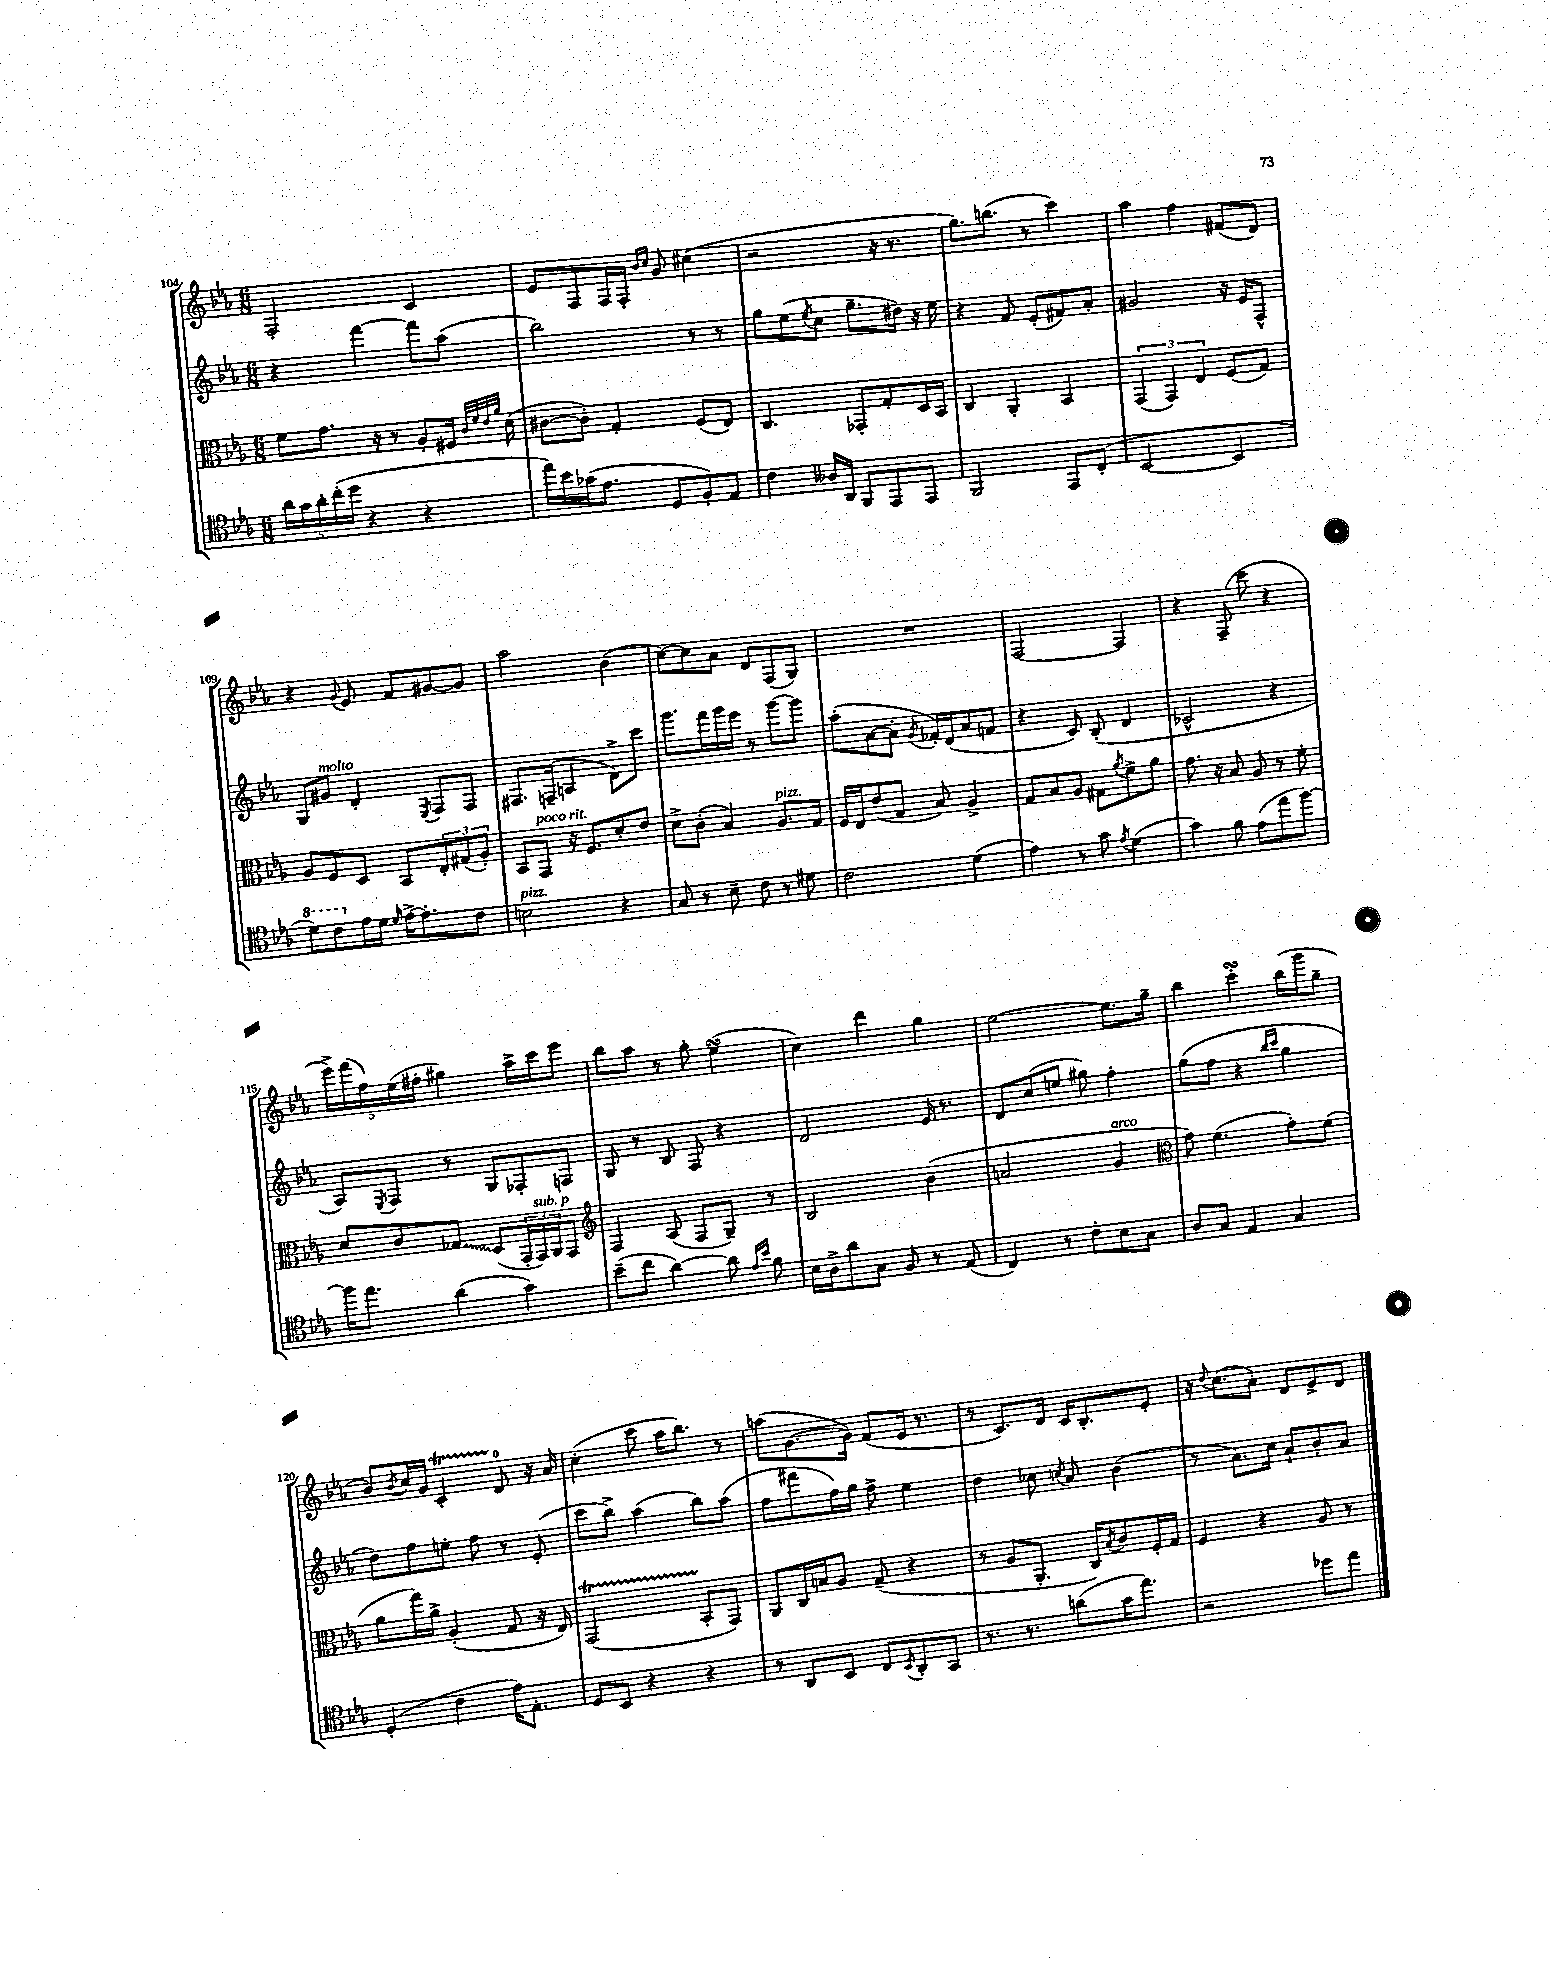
<<
\new StaffGroup <<
\new Staff = "s0" {
    \clef treble \key ees \major \numericTimeSignature \time 6/8
    f2-. c'4 |
    ees'8 f8 f16 f16-. \grace { bes'16 c''16 } g'8 cis''4( |
    r2 r16 r8. |
    g''8.) b''8.( r8 c'''4) |
    aes''4 f''4 fis'8( d'8) |
    r4 \appoggiatura { g'8 } ees'8 f'8 gis'8~ gis'8 |
    aes''2 bes'4( |
    c''8~) c''8 aes'8 d'8 f8( g8) |
    R2. |
    f2~ f4 |
    r4 f8--( c'''8 r4 |
    \tuplet 5/4 { ees'''16->) f'''16( f''16) ees''16( fis''16-. } gis''4) aes''16-> c'''16 ees'''8 |
    bes''8 aes''8 r8 g''8-. ees''4\turn( |
    c''4) d'''4 g''4 |
    ees''2~ ees''8. g''16-- |
    bes''4 c'''4-.\turn bes''16( g'''16 g''8-- |
    bes'8) \acciaccatura { bes'8 } c''16 g'16 c'4-.\startTrillSpan d'8-0\stopTrillSpan r16 aes'16 |
    c''4-.( c'''8 aes''16 bes''8.) r8 |
    a''8( g'8.~ g'16) f'8( ees'16 r8. |
    r8 c'8.) d'16 c'16 bes8.-. ees'8-. |
    r16 \appoggiatura { d''8 } c''8.( aes'8-.) d'8 ees'8-> d'8 \bar "|." |
}
\new Staff = "s1" {
    \clef treble \key ees \major \numericTimeSignature \time 6/8
    r4 f'''4~ f'''8 aes''8( |
    bes''2) r8 r8 |
    g''8 ees''8( \acciaccatura { ees''8 } c''8 g''8.-- dis''16) r16 ees''16 |
    r4 f'8 ees'8-.( fis'8) aes'8-. |
    gis'2 r16 ees'16 f8-^ |
    g8 gis'8^\markup { \italic "molto" } d'4-. \acciaccatura { ees8 } f8 f8 |
    fis8. f16--( a4 d'8->) c'''8 |
    g'''8. f'''16 g'''16 ees'''16 r8 g'''8~ g'''8 |
    aes''8-.( aes'8~ aes'8-. \acciaccatura { g'8 } fes'16-.) d'16( aes'8 f'8 |
    r4 c'8) bes8-.( d'4 |
    ces'2-^ r4 |
    aes8) \acciaccatura { ees8 } f8 r8 g8 fes8-. f8 |
    g8 r8 bes8 f8 r4 |
    d'2 ees'16 r8. |
    d'8 c''8( e''8 gis''8) f''4-. |
    g''8( f''8 r4 \grace { bes''16 c'''16 } g''4 |
    d''8) f''8 e''8-. f''8 r8 ees'8-.( |
    c'''8 bes''8->) aes''4( bes''8) aes''8( |
    f''8 fis'''8 f''16) g''16 f''8-> ees''4 |
    d''4 ces''8 \acciaccatura { c''8 } aes'8 bes'4( |
    r8 aes'8.) c''16 aes'8-! bes'8-. aes'8 \bar "|." |
}
\new Staff = "s2" {
    \clef alto \key ees \major \numericTimeSignature \time 6/8
    f'8 g'8. r16 r8 aes8-. fis16 \grace { c'32 f'32 ees'32 aes'32 } d'16( |
    cis'8~ cis'8-.) g4-. f8( ees8) |
    c4. ges,8-. g8-. d16 bes,16 |
    c4 aes,4-. bes,4 |
    \tuplet 3/2 { g,4( g,4) ees4 } f8( g8) |
    aes8 f8 d8 bes,8 \tuplet 3/2 { ees8-. gis8( aes8-.) } |
    bes,8 g,8^\markup { \italic "poco rit." } r16 f8. d'8-. ees'8 |
    d'8-> c'8-.( bes4) aes8.^\markup { \italic "pizz." } g16 |
    f16 ees16 ees'8( g8 bes8) aes4-> |
    g8 bes8 aes8 gis8 \acciaccatura { aes'8 } f'8-> aes'8 |
    g'8. r16 bes8 aes8 r8 f'8-. |
    d'8 c'8 \once \override Glissando.style = #'zigzag ges8\glissando d8( \tuplet 3/2 { g,16-. g,16^\markup { \italic "sub. p" }) aes,16 } g,8 |
    \clef treble f4 aes8( f8 g8--) r8 |
    bes2 bes'4( |
    a'2 g'4^\markup { \italic "arco" } |
    \clef alto g'8) f'4.( g'8-.) f'8( |
    aes'8 g''16) aes'16-> aes4-.( g8 r16 ees16) |
    g,2\startTrillSpan( bes,8-.\stopTrillSpan g,8) |
    aes,8 c16 b16 aes8 g8--( r4 |
    r8 aes8 aes,8.-. c16) \acciaccatura { bes8 } c'8 f16-. g16 |
    f4 r4 aes8 r8 \bar "|." |
}
\new Staff = "s3" {
    \clef tenor \key ees \major \numericTimeSignature \time 6/8
    \tuplet 5/4 { aes'16 g'16 aes'16-. c''16-.( d''16 } r4 r4 |
    ees''16) bes'16 ges'16( ees'8. d8 f8-.) ees8 |
    c'4 aeses16 aes,16 f,8 ees,8 ees,8 |
    f,2 ees,8 c8-.( |
    bes,2~ bes,4 |
    \ottava #1 d''8) c''8 \ottava #0 ees'16 d'16 \grace { d'16 } ees'16~-> ees'8.-. c'8 |
    b2^\markup { \italic "pizz." } r4 |
    g8 r8 bes8-- c'8 r8 dis'8 |
    c'2 d'4( |
    ees'4) r8 g'8 \acciaccatura { ees'8 } d'4( |
    g'4) f'8 ees'8( ees''8 f''8~) |
    f''16 ees''8. aes'4( g'4) |
    bes'8--( c''8 aes'4~) aes'8 \grace { ees'16 bes'16 } f'8 |
    bes16 aes16-> aes'8 g8 f8 r8 ees8( |
    c4) r8 c'8-. bes8 g8 |
    aes8 g8 ees4 g4 |
    d4-.( c'4 ees'16) ees8.-. |
    d8 bes,8 r4 r4 |
    r8 aes,8 bes,8 c8 \acciaccatura { bes,8 } aes,8-. g,8 |
    r8. r8. a'8( g'16 ees''8.) |
    r2 des''8 ees''8 \bar "|." |
}
>>
>>
\layout { \context { \Score currentBarNumber = #104 } }
